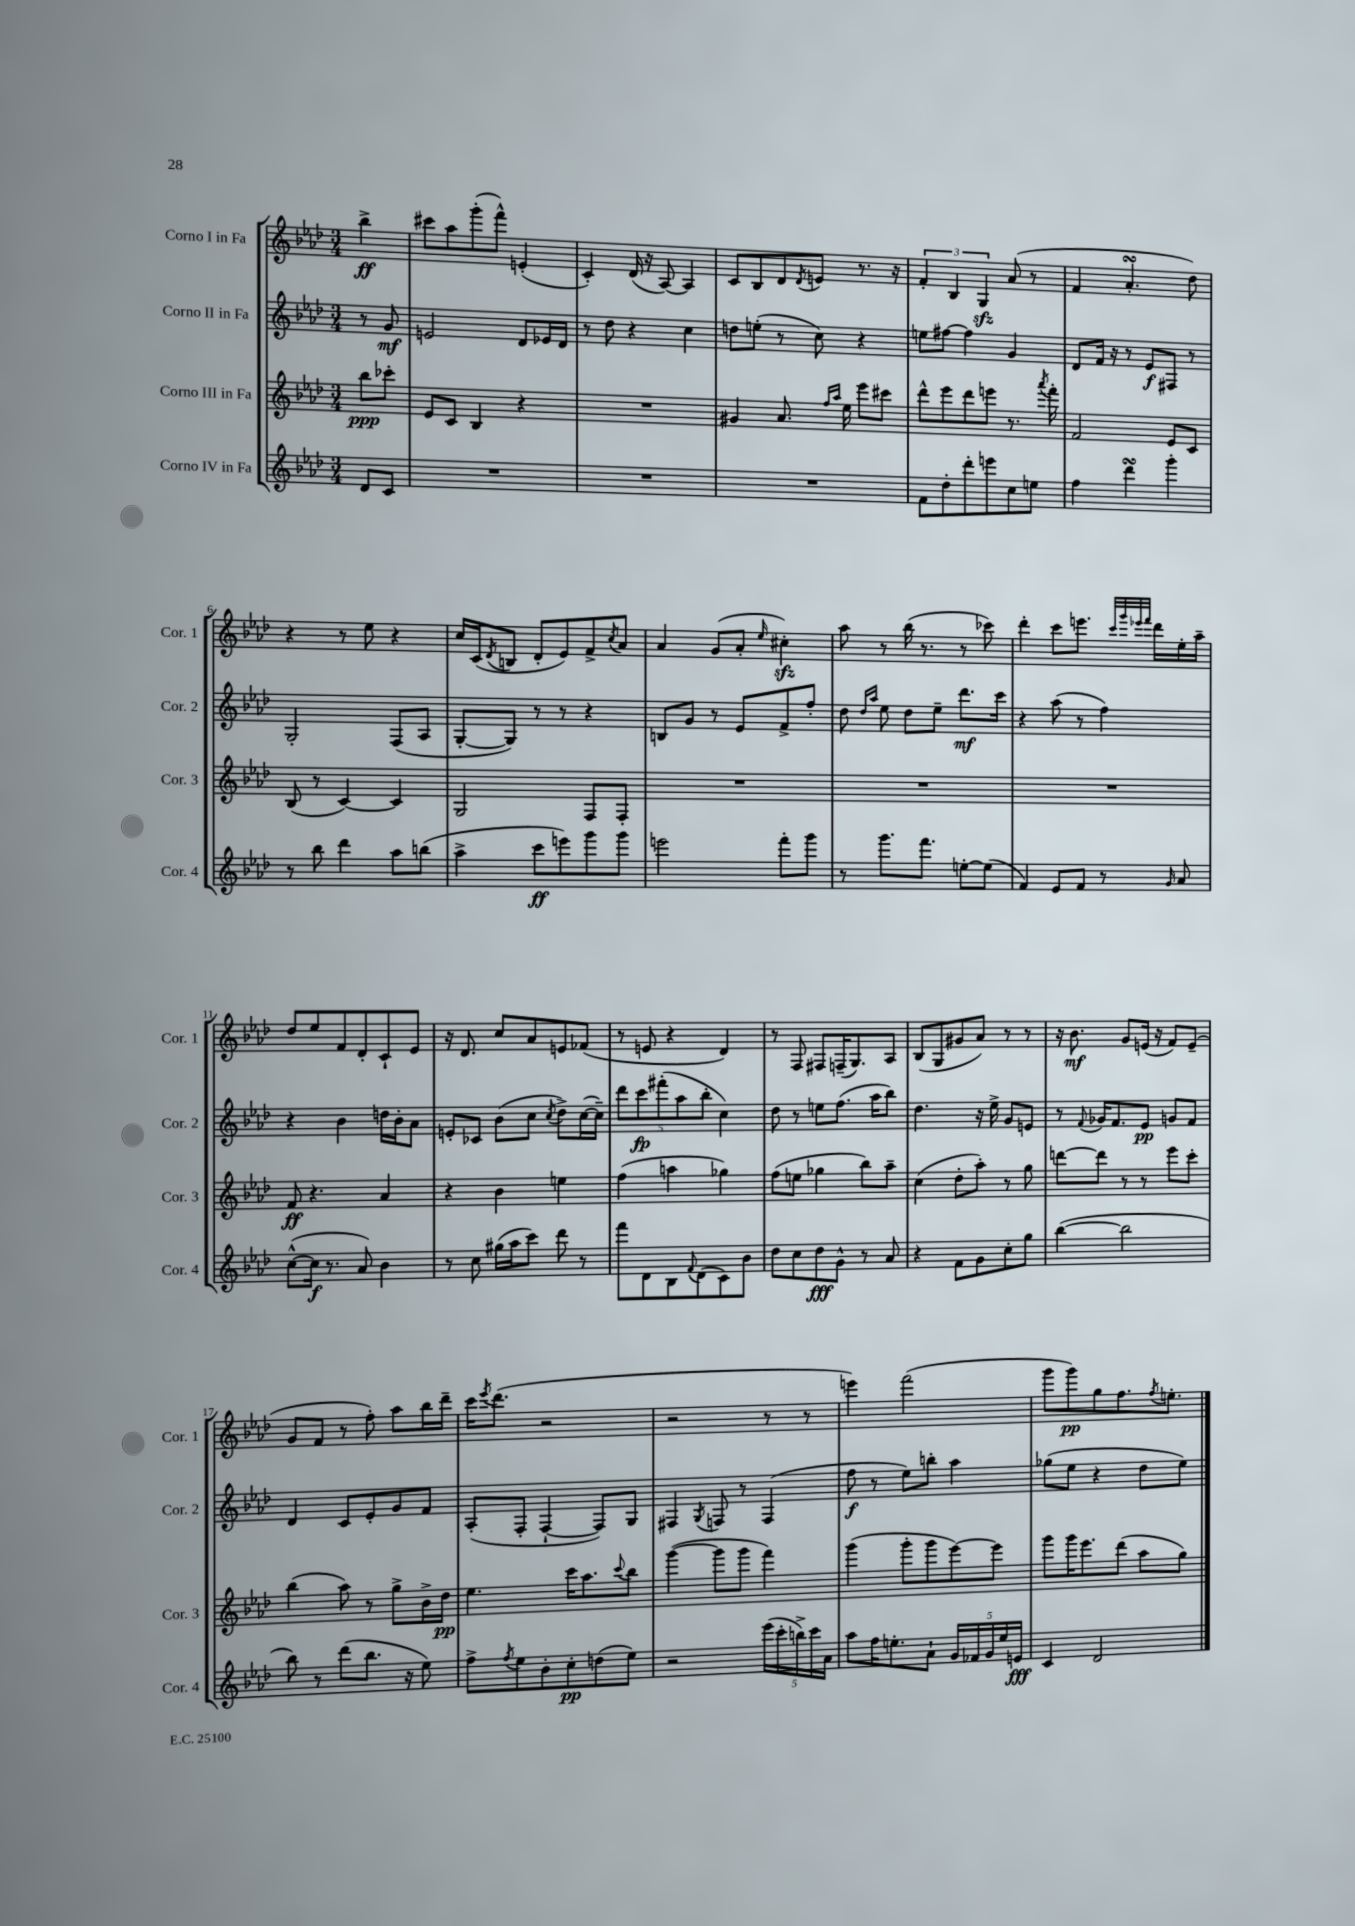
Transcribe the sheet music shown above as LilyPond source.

<<
\new StaffGroup <<
\new Staff = "s0" \with { instrumentName = "Corno I in Fa" shortInstrumentName = "Cor. 1" } {
    \clef treble \key aes \major \numericTimeSignature \time 3/4 \partial 4
    bes''4->\ff |
    cis'''8 aes''8 g'''8-.( f'''8-^) e'4-.( |
    c'4-.) des'16( r16 aes8~) aes4 |
    c'8 bes8 des'8 \acciaccatura { des'8 } e'8 r8. r16 |
    \tuplet 3/2 { f'4-. bes4 g4\sfz } aes'8( r8 |
    f'4 aes'4.-.\turn des''8) |
    r4 r8 ees''8 r4 |
    c''16 c'16( \acciaccatura { des'8 } b8 des'8-. ees'8) f'8-> \acciaccatura { c''8 } aes'8 |
    aes'4 g'8( aes'8-. \grace { ees''16 } cis''4-.\sfz) |
    aes''8 r8 bes''16( r8. r8 ces'''8) |
    des'''4-. c'''8 e'''8. \grace { c'''32 g'''32 ees'''32 f'''32 } des'''16 ees''16-. aes''16-- |
    des''8 ees''8 f'8 des'8-. c'8-! ees'8 |
    r16 des'8. c''8 aes'8 e'8 fes'8( |
    r8 e'8 r4 des'4) |
    r8 f8 fis8 f16--( g8.) aes8 |
    bes8( g8 gis'8 aes'8) r8 r8 |
    r16 bes'8.\mf g'8 e'16( r16 f'8) e'8--( |
    g'8 f'8 r8 f''8-.) aes''8 bes''16 des'''16-- |
    c'''16 \acciaccatura { ees'''8 } des'''8.( r2 |
    r2 r8 r8 |
    e'''4) f'''2( |
    g'''8 g'''8\pp) g''8 f''8. \acciaccatura { f''8 } e''8.-. \bar "|." |
}
\new Staff = "s1" \with { instrumentName = "Corno II in Fa" shortInstrumentName = "Cor. 2" } {
    \clef treble \key aes \major \numericTimeSignature \time 3/4 \partial 4
    r8 g'8\mf |
    e'2 des'8 ees'16 des'16 |
    r8 des''8 r4 c''4 |
    d''8 e''8-.( r8 c''8) r4 |
    e''8 fis''8~ fis''4 g'4 |
    des'8 f'16 r16 r8 ees'8\f fis8 r8 |
    g2-. f8( aes8 |
    g8~-. g8) r8 r8 r4 |
    b8 g'8 r8 ees'8 f'8-> f''8-. |
    des''8 \grace { des''16 aes''16 } ees''8 des''8 ees''8-- des'''8.\mf c'''16 |
    r4 aes''8( r8 f''4) |
    r4 bes'4 d''16 bes'16-. aes'8 |
    e'8-. ces'8 bes'8( c''8 \acciaccatura { c''8 } des''8->) c''16~( c''16--) |
    \tuplet 5/4 { des'''8 c'''8\fp fis'''8-.( aes''8 bes''8-. } c''4) |
    des''8 r8 e''8 f''8.( aes''16 bes''8) |
    des''4. r16 ees''16-> g'8 e'8 |
    r8 \appoggiatura { f'8 } ges'16 f'8. ees'8\pp g'8 f'8 |
    des'4 c'8 ees'8-. g'8 f'8 |
    aes8-.( f8-. f4~-! f8) g8 |
    fis4 \acciaccatura { g8 } f8 r8 f4( |
    f''8\f r8 ees''8) b''8-. aes''4 |
    ges''8( ees''8 r4 des''8 ees''8) \bar "|." |
}
\new Staff = "s2" \with { instrumentName = "Corno III in Fa" shortInstrumentName = "Cor. 3" } {
    \clef treble \key aes \major \numericTimeSignature \time 3/4 \partial 4
    bes''8\ppp ces'''8-. |
    ees'8 c'8 bes4 r4 |
    R2. |
    gis'4 aes'8. \grace { f''16 aes''16 } ees''16 ees'''8 cis'''8 |
    des'''8-^ ees'''8 des'''8 e'''8 r8. \acciaccatura { aes'''8 } f'''16-. |
    f'2 ees'8 c'8 |
    bes8( r8 c'4~) c'4 |
    g2 f8 f8-. |
    R2. |
    R2. |
    R2. |
    f'8\ff r4. aes'4 |
    r4 bes'4 e''4 |
    f''4( a''4 ges''4) |
    f''8( e''8 ges''4 bes''8) aes''8-- |
    c''4( des''8-. aes''8-.) r8 g''8 |
    d'''8~ d'''8 r8 r8 ees'''8 c'''8-. |
    bes''4( aes''8) r8 g''8-> bes'16-> des''16\pp |
    ees''4. c'''16 aes''8. \appoggiatura { c'''8 } bes''8 |
    g'''4~( g'''8 g'''8 f'''4) |
    g'''4( g'''8-. g'''8 ees'''8~) ees'''8 |
    g'''8 g'''16 ees'''8. des'''8( aes''8 g''8) \bar "|." |
}
\new Staff = "s3" \with { instrumentName = "Corno IV in Fa" shortInstrumentName = "Cor. 4" } {
    \clef treble \key aes \major \numericTimeSignature \time 3/4 \partial 4
    des'8 c'8 |
    R2. |
    R2. |
    R2. |
    f'8 des''8-. des'''8-. e'''8 c''8 e''8 |
    f''4 des'''4\turn g'''4-. |
    r8 bes''8 des'''4 aes''8 b''8( |
    aes''4-> c'''8\ff e'''8) g'''8 g'''8 |
    e'''2 f'''8-. g'''8 |
    r8 g'''8. f'''8. e''8~-. e''8( |
    f'4) ees'8 f'8 r8 \grace { g'16 } aes'8 |
    c''8~-^( c''16\f r8. aes'8) bes'4 |
    r8 c''8 gis''16( aes''16 c'''8) des'''8 r8 |
    f'''8 des'8 bes8 \appoggiatura { f'8 } des'8( c'8) bes'8 |
    des''8 c''8 des''8\fff g'8-^ r8 aes'8 |
    r4 f'8 g'8 c''8-. g''8 |
    bes''4~( bes''2 |
    bes''8) r8 des'''8( bes''8. r16 ees''8) |
    f''8-> \acciaccatura { f''8 } ees''8 bes'8-. c''8-.\pp d''8( ees''8) |
    r2 \tuplet 5/4 { ees'''16( c'''16-. b''16->) c'''16 aes'16 } |
    aes''8 f''16 e''8.-. aes'8-! \tuplet 5/4 { g'16 fes'16 g'16 e''16 e'16\fff } |
    c'4 des'2 \bar "|." |
}
>>
>>
